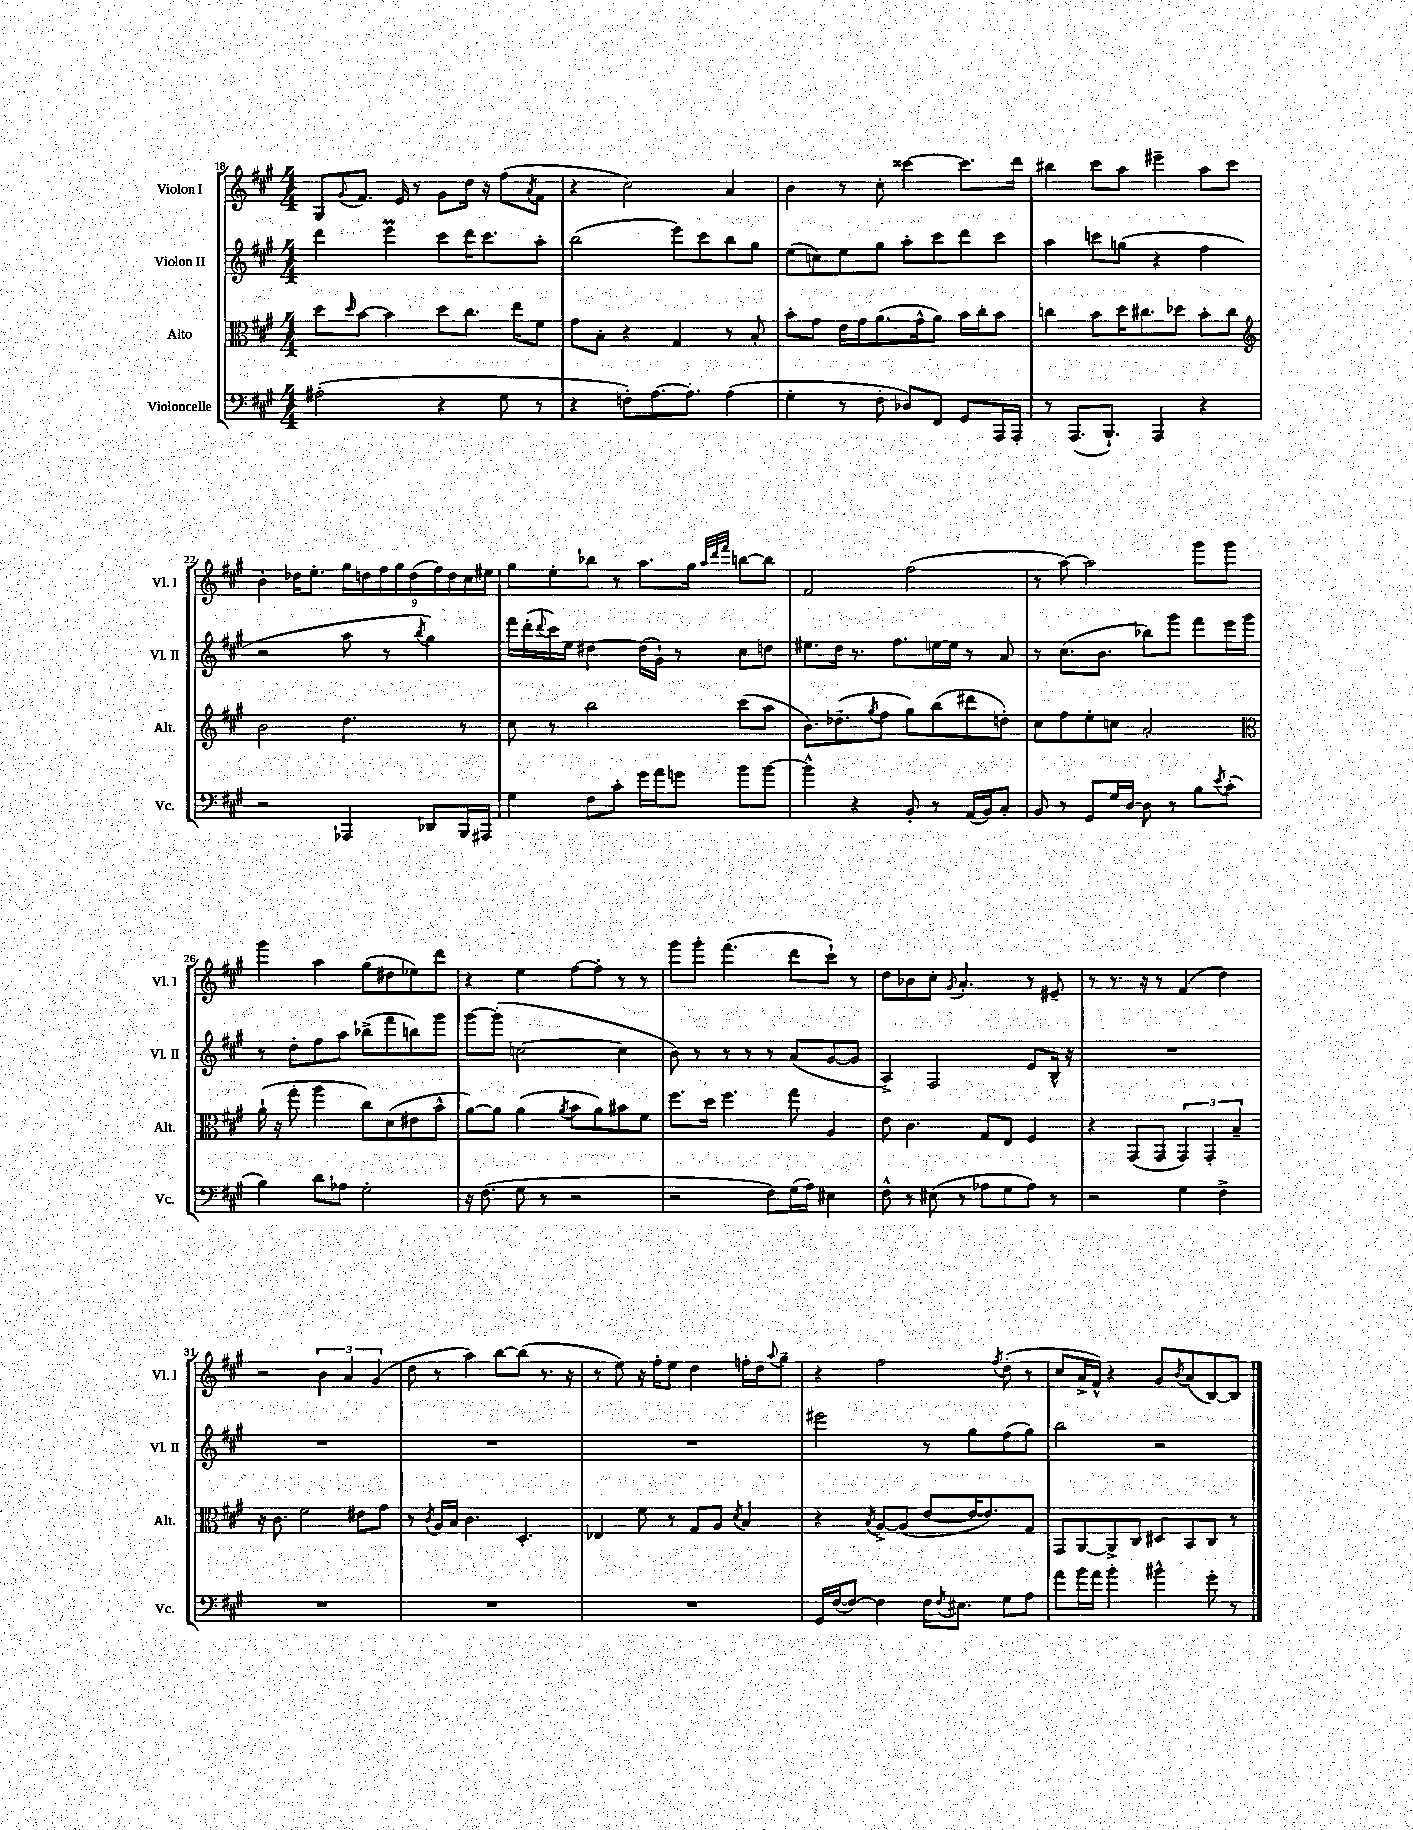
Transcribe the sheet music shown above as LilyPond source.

<<
\new StaffGroup <<
\new Staff = "s0" \with { instrumentName = "Violon I" shortInstrumentName = "Vl. I" } {
    \clef treble \key a \major \numericTimeSignature \time 4/4
    gis8 \appoggiatura { gis'8 } fis'8. e'16 r8 gis'8 d''16 r16 fis''8( \acciaccatura { a'8 } fis'8 |
    r4 cis''2) a'4 |
    b'4 r8 cis''8-. cisis'''4~ cisis'''8. d'''16 |
    bis''4 cis'''8 a''8 eis'''4-- a''8 cis'''8 |
    b'4-. des''16 e''8.-. \tuplet 9/8 { gis''16 d''16 fis''16 gis''16 d''16( fis''16) d''16 cis''16 eis''16 } |
    gis''8 e''8-. bes''8 r8 a''8. gis''16 \grace { a''32 d'''32 fis'''32 } b''8~ b''8 |
    fis'2 fis''2( |
    r8 a''8~) a''2 gis'''8 gis'''8 |
    gis'''4 a''4 gis''8( dis''8 ees''8) d'''8 |
    r4 e''4 fis''8~ fis''8-. r8 r8 |
    gis'''8 gis'''8-. fis'''4.( d'''8 cis'''8-!) r8 |
    d''8 bes'8 cis''8-. \acciaccatura { gis'8 } a'4.-. r8 eis'8-- |
    r8 r8. r16 r8 fis'4( d''4) |
    r2 \tuplet 3/2 { b'4 a'4 gis'4( } |
    d''8 r8 a''4) b''8~ b''8( r8. r16 |
    r8 e''8) r16 fis''16-. e''8 d''4 f''16-. d''16 \appoggiatura { a''8 } gis''8-- |
    r4 fis''2 \acciaccatura { fis''8 } d''8-.( r8 |
    cis''8 a'16-> fis'16-^) r4 gis'8 \acciaccatura { b'8 } a'8( b8~) b8 \bar "|." |
}
\new Staff = "s1" \with { instrumentName = "Violon II" shortInstrumentName = "Vl. II" } {
    \clef treble \key a \major \numericTimeSignature \time 4/4
    d'''4 e'''4\prall cis'''8 d'''16 cis'''8. a''8-. |
    b''2( e'''8) cis'''8 b''8 gis''8 |
    e''8( c''8) e''8 gis''8 a''8-. cis'''8 d'''8 cis'''8 |
    a''4 c'''8 g''8( r4 fis''4 |
    r2 a''8 r8 \acciaccatura { b''8 } gis''4) |
    fis'''16 d'''16-.( \appoggiatura { d'''8 } cis'''16) e''16 dis''4~ dis''16( gis'16-!) r8 cis''8 d''8 |
    eis''8. d''16 r8. fis''8. e''16~ e''16 r8 a'8 |
    r8 cis''8.( b'8. bes''8) gis'''8 fis'''8 e'''16 gis'''16 |
    r8 d''8-. fis''8 a''8 bes''8->( fis'''8 b''8) gis'''8 |
    gis'''8~ gis'''8-.( c''2~ c''4 |
    b'8) r8 r8 r8 r8 a'8( gis'8~ gis'8 |
    a4->) fis2 e'8 b16-^ r16 |
    R1 |
    R1 |
    R1 |
    R1 |
    eis'''2 r8 gis''8 fis''8( gis''8) |
    b''2 r2 \bar "|." |
}
\new Staff = "s2" \with { instrumentName = "Alto" shortInstrumentName = "Alt." } {
    \clef alto \key a \major \numericTimeSignature \time 4/4
    d''8 \grace { d''16 } b'8~ b'4 d''8 cis''8. e''16 fis'8 |
    gis'8 b8-. r4 gis4 r8 b8-. |
    b'8-. gis'8 e'16 gis'16 a'8.( gis'16-^ a'8) b'16 cis''16-. b'8 |
    c''4 b'8 d''16 cis''8. des''8 b'8-. cis''8 |
    \clef treble b'2 d''4. r8 |
    cis''8 r8 b''2 cis'''8( a''8 |
    b'8.) des''8.--( \acciaccatura { gis''8 } fis''8 gis''8) b''8( dis'''8 d''8-.) |
    cis''8 fis''8 e''8-. c''8 a'2-. |
    \clef alto a'16-!( r16 gis''8-. a''4 cis''8) d'8( eis'8 b'8-^ |
    a'8~) a'8 a'4( \acciaccatura { a'8 } b'8 a'8) bis'8 fis'8 |
    fis''8. d''16 fis''4. gis''8 a4 |
    e'8 cis'4. gis8 e8 fis4 |
    r4 gis,8( gis,8 \tuplet 3/2 { gis,4) gis,4-. b4-- } |
    r16 cis'8. fis'2 eis'8 gis'8 |
    r8 \acciaccatura { cis'8 } a16 b16 cis'4. d4.-. |
    ees4 fis'8 r8 gis8 a8 \acciaccatura { d'8 } b4 |
    r4 \acciaccatura { b8 } a8~-> a8( e'8~ e'16~ e'8.) gis8 |
    gis,8 a,8~ a,8-> cis8 dis8 b,8 cis8 r8 \bar "|." |
}
\new Staff = "s3" \with { instrumentName = "Violoncelle" shortInstrumentName = "Vc." } {
    \clef bass \key a \major \numericTimeSignature \time 4/4
    ais2-.( r4 gis8 r8 |
    r4 f8-.) a8.~ a8.-. a4( |
    gis4-. r8 fis8-. des8) fis,8 gis,8 a,,16 a,,16-. |
    r8 a,,8.( b,,8.-!) a,,4 r4 |
    r2 aes,,4 des,8 b,,16 ais,,16 |
    gis4 fis8 cis'8-. gis'16 a'16 g'8 b'8 b'8~ |
    b'4-^ r4 b,8-. r8 a,16( b,16) cis8-. |
    b,8 r8 gis,8 gis16 d16~ d8 r8 b8 \acciaccatura { e'8 } cis'8-.( |
    b4) d'8 aes8 gis2-. |
    r16 fis8.( gis8 r8 r2 |
    r2 fis8) gis16( a16) eis4 |
    fis8-^ r8 eis8( r8 aes8 gis8 aes8) r8 |
    r2 gis4 fis4-> |
    R1 |
    R1 |
    R1 |
    gis,16 fis16~( fis8~) fis4 fis16 \acciaccatura { fis8 } eis8. gis8 a8 |
    a'8 b'16 a'16 b'4-. bis'4-^ gis'8-. r8 \bar "|." |
}
>>
>>
\layout { \context { \Score currentBarNumber = #18 } }
